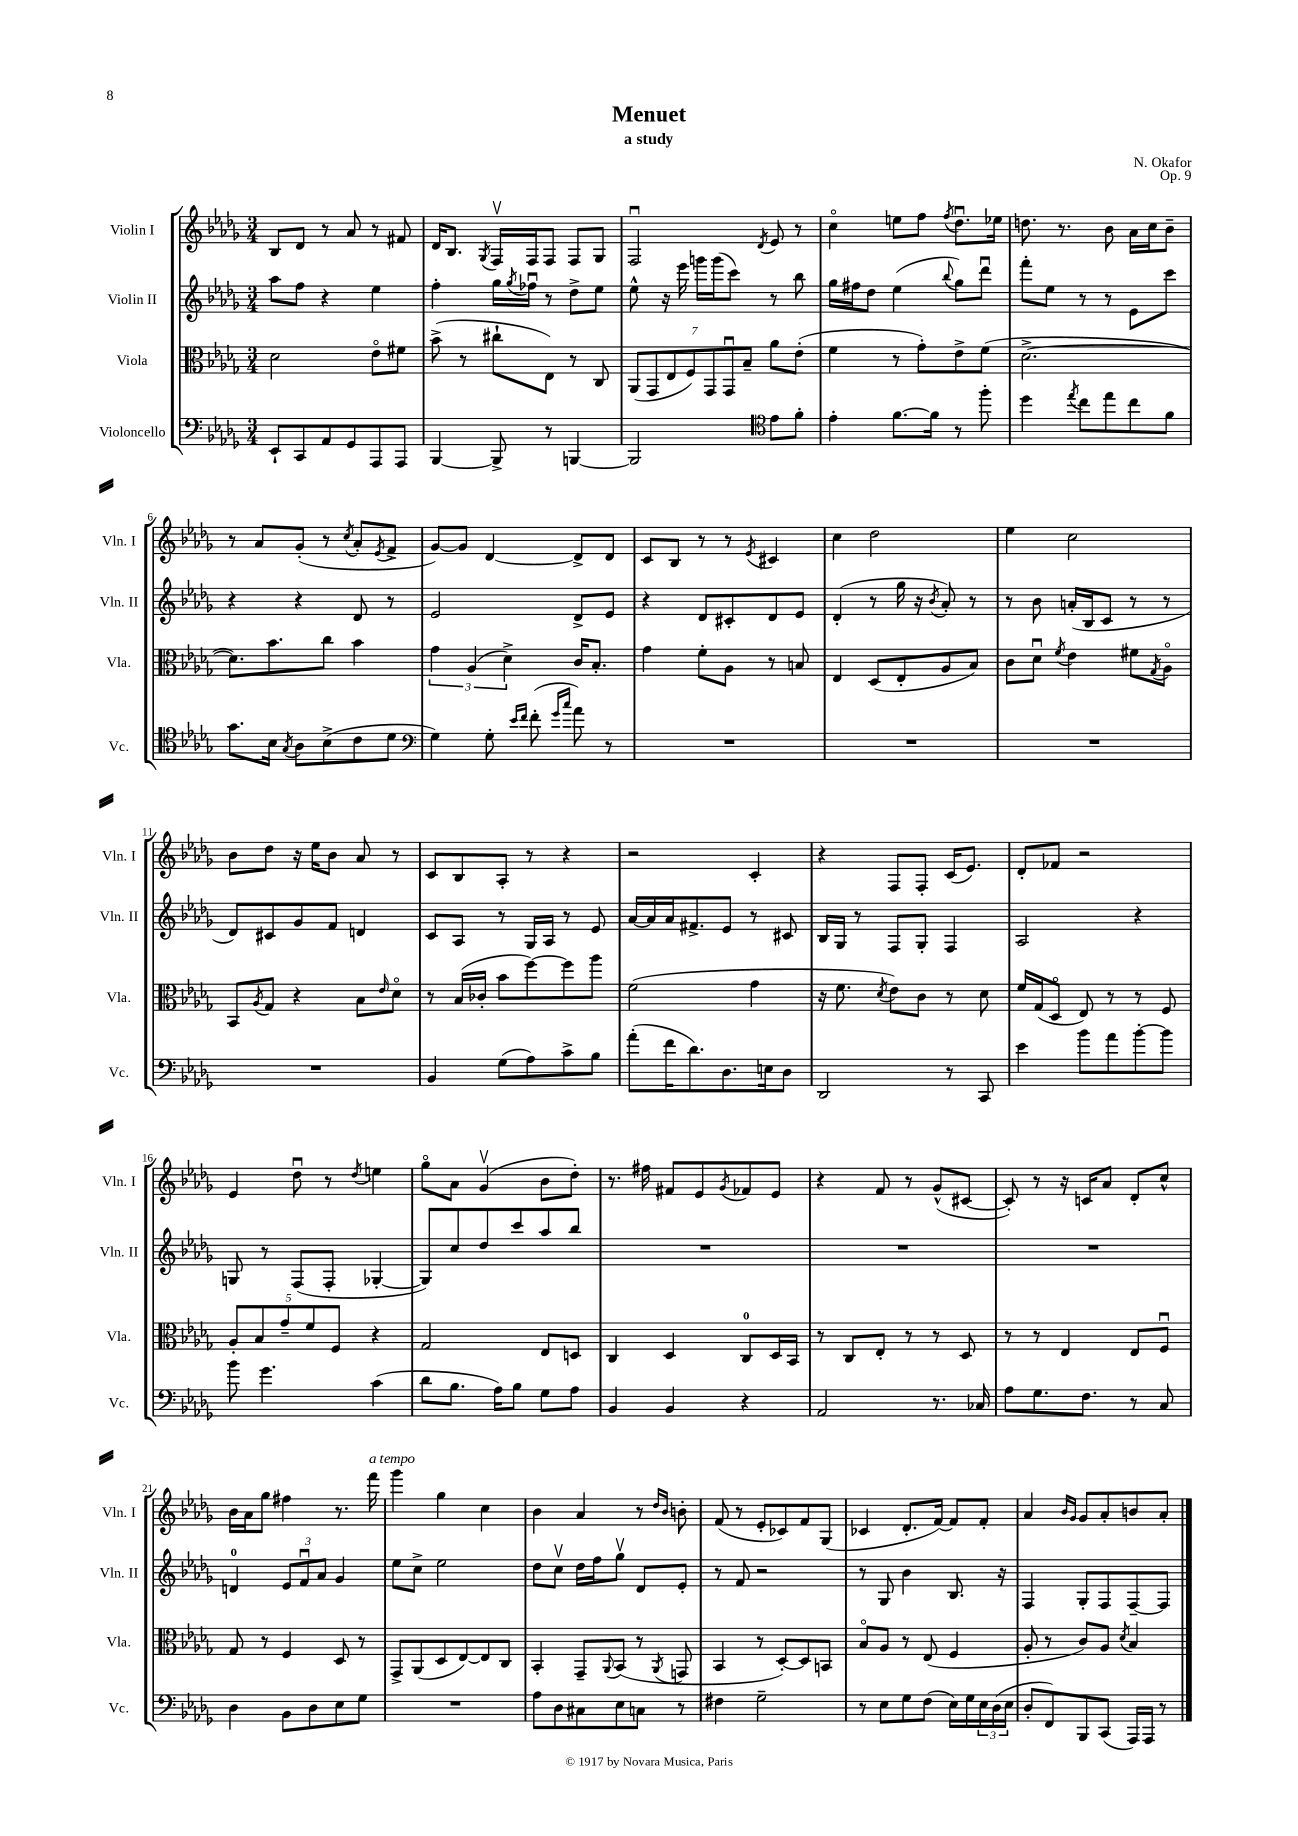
\header { title = "Menuet" composer = "N. Okafor" subtitle = "a study" opus = "Op. 9" }
<<
\new StaffGroup <<
\new Staff = "s0" \with { instrumentName = "Violin I" shortInstrumentName = "Vln. I" } {
    \clef treble \key des \major \numericTimeSignature \time 3/4
    bes8 des'8 r8 aes'8 r8 fis'8 |
    des'16 bes8. \acciaccatura { ges8 } f16\upbow f16 f8 f8 ges8 |
    f2\downbow \acciaccatura { des'8 } ees'8 r8 |
    c''4\flageolet e''8 f''8 \acciaccatura { f''8 } des''8.\downbow ees''16 |
    d''8. r8. bes'8 aes'16 c''16 bes'8-- |
    r8 aes'8 ges'8-.( r8 \acciaccatura { c''8 } aes'8-. \acciaccatura { ees'8 } f'8-> |
    ges'8~) ges'8 des'4~ des'8-> des'8 |
    c'8 bes8 r8 r8 \acciaccatura { ees'8 } cis'4 |
    c''4 des''2 |
    ees''4 c''2 |
    bes'8 des''8 r16 ees''16 bes'8 aes'8 r8 |
    c'8 bes8 aes8-. r8 r4 |
    r2 c'4-. |
    r4 f8 f8-. c'16( ees'8.) |
    des'8-. fes'8 r2 |
    ees'4 des''8\downbow r8 \acciaccatura { des''8 } e''4 |
    ges''8\flageolet aes'8 ges'4\upbow( bes'8 des''8-.) |
    r8. fis''16 fis'8 ees'8 \acciaccatura { ges'8 } fes'8 ees'8 |
    r4 f'8 r8 ges'8-^( cis'8~ |
    cis'8-.) r8 r16 c'16 aes'8 des'8-. c''8-^ |
    bes'16 aes'16 ges''8 fis''4 r8. f'''16^\markup { \italic "a tempo" } |
    ges'''4 ges''4 c''4 |
    bes'4 aes'4 r8 \grace { des''16 bes'16 } b'8-. |
    f'8( r8 ees'8-. ces'8) f'8 ges8( |
    ces'4 des'8.-. f'16~) f'8 f'8-. |
    aes'4 \grace { bes'16 ges'16 } ges'8 aes'8-. b'8 aes'8-. \bar "|." |
}
\new Staff = "s1" \with { instrumentName = "Violin II" shortInstrumentName = "Vln. II" } {
    \clef treble \key des \major \numericTimeSignature \time 3/4
    aes''8 f''8 r4 ees''4 |
    f''4-. ges''16 \acciaccatura { ges''8 } fes''16\downbow r8 des''8-> ees''8 |
    ees''8-^ r16 ees'''16 g'''16 g'''16( c'''8) r8 bes''8 |
    ges''16 fis''16 des''8 ees''4( \appoggiatura { bes''8 } ges''8) des'''8\downbow |
    f'''8-. ees''8 r8 r8 ees'8 c'''8 |
    r4 r4 des'8 r8 |
    ees'2 des'8-> ees'8 |
    r4 des'8 cis'8-. des'8 ees'8 |
    des'4-.( r8 ges''16 r16 \acciaccatura { bes'8 } aes'8-.) r8 |
    r8 bes'8 a'16-.( bes16 c'8 r8 r8 |
    des'8) cis'8 ges'8 f'8 d'4 |
    c'8 aes8 r8 ges16 aes16 r8 ees'8 |
    aes'16~ aes'16 aes'16 fis'8.-> ees'8 r8 cis'8 |
    bes16 ges16 r8 f8 ges8-. f4 |
    aes2 r4 |
    g8 r8 f8( f8-. ges4~-. |
    ges8) c''8 des''8 c'''8 aes''8 bes''8 |
    R2. |
    R2. |
    R2. |
    d'4-0 \tuplet 3/2 { ees'8 f'8\downbow aes'8 } ges'4 |
    ees''8 c''8-> ees''2 |
    des''8 c''8\upbow des''16 f''16 ges''8\upbow des'8 ees'8-. |
    r8 f'8 r2 |
    r8 ges8 bes'4 bes8. r16 |
    f4 ges8-. f8 f8~-- f8 \bar "|." |
}
\new Staff = "s2" \with { instrumentName = "Viola" shortInstrumentName = "Vla." } {
    \clef alto \key des \major \numericTimeSignature \time 3/4
    des'2 ees'8\flageolet fis'8 |
    bes'8->( r8 cis''8-! ees8) r8 c8 |
    \tuplet 7/4 { aes,8( ges,8 ees8 f8) ges,8 ges,8\downbow bes8-- } aes'8 ees'8-.( |
    f'4 r8 ges'8-.) ees'8-> f'8( |
    des'2.~-> |
    des'8.) bes'8. c''8 bes'4 |
    \tuplet 3/2 { ges'4 aes4( des'4->) } c'16 bes8.-. |
    ges'4 f'8-. aes8 r8 b8 |
    ees4 des8( ees8-. aes8 bes8) |
    c'8 des'8\downbow \acciaccatura { f'8 } ees'4 fis'8 \acciaccatura { ges8 } aes8\flageolet |
    bes,8 \acciaccatura { aes8 } ges8 r4 bes8 \grace { ees'16 } des'8\flageolet |
    r8 bes16( ces'16-. bes'8 f''8~) f''8 aes''8 |
    f'2( ges'4 |
    r16 f'8. \acciaccatura { des'8 } ees'8) c'8 r8 des'8 |
    f'16 ges16( des8\flageolet ees8) r8 r8 f8 |
    \tuplet 5/4 { aes8-. bes8 ges'8-- f'8 f8 } r4 |
    ges2 ees8 d8 |
    c4 des4 c8-0 des16 bes,16 |
    r8 c8 ees8-. r8 r8 des8 |
    r8 r8 ees4 ees8 f8\downbow |
    ges8 r8 f4 des8 r8 |
    ges,8-> aes,8( des8 ees8~) ees8 c8 |
    bes,4-. ges,8-- \appoggiatura { aes,8 } bes,8( r8 \acciaccatura { aes,8 } g,8 |
    bes,4 r8 des8~-.) des8 b,8 |
    bes8\flageolet aes8 r8 ees8( f4 |
    aes8-. r8 c'8) aes8 \acciaccatura { des'8 } bes4 \bar "|." |
}
\new Staff = "s3" \with { instrumentName = "Violoncello" shortInstrumentName = "Vc." } {
    \clef bass \key des \major \numericTimeSignature \time 3/4
    ees,8-! c,8 aes,8 ges,8 aes,,8 aes,,8 |
    bes,,4~ bes,,8-> r8 b,,4~ |
    b,,2 \clef tenor ees'8 f'8-. |
    ees'4-. f'8.~ f'16 r8 f''8-. |
    des''4 \acciaccatura { ees''8 } c''8 ees''8 c''8 f'8 |
    ges'8. bes16 \acciaccatura { ges8 } aes8 bes8->( c'8 des'8 |
    \clef bass ges4) ges8-. \grace { ees'16 f'16 } f'8-.( \grace { ges'16 c''16 } aes'8) r8 |
    R2. |
    R2. |
    R2. |
    R2. |
    bes,4 ges8( aes8) c'8-> bes8 |
    aes'8-.( f'16 des'8.) des8. e16 des8 |
    des,2 r8 c,8 |
    ees'4 bes'8 aes'8 bes'8~-. bes'8 |
    bes'8 ges'4. c'4( |
    des'8 bes8. aes16) bes8 ges8 aes8 |
    bes,4 bes,4 r4 |
    aes,2 r8. ces16 |
    aes8 ges8. f8. r8 c8 |
    des4 bes,8 des8 ees8 ges8 |
    R2. |
    aes8 des8 cis8 ees8 c8 r8 |
    fis4 ges2-- |
    r8 ees8 ges8 f8( ees16) ges16 \tuplet 3/2 { ees16 des16( ees16 } |
    des8-. f,8) bes,,8 c,8( aes,,16) aes,,16 r8 \bar "|." |
}
>>
>>
